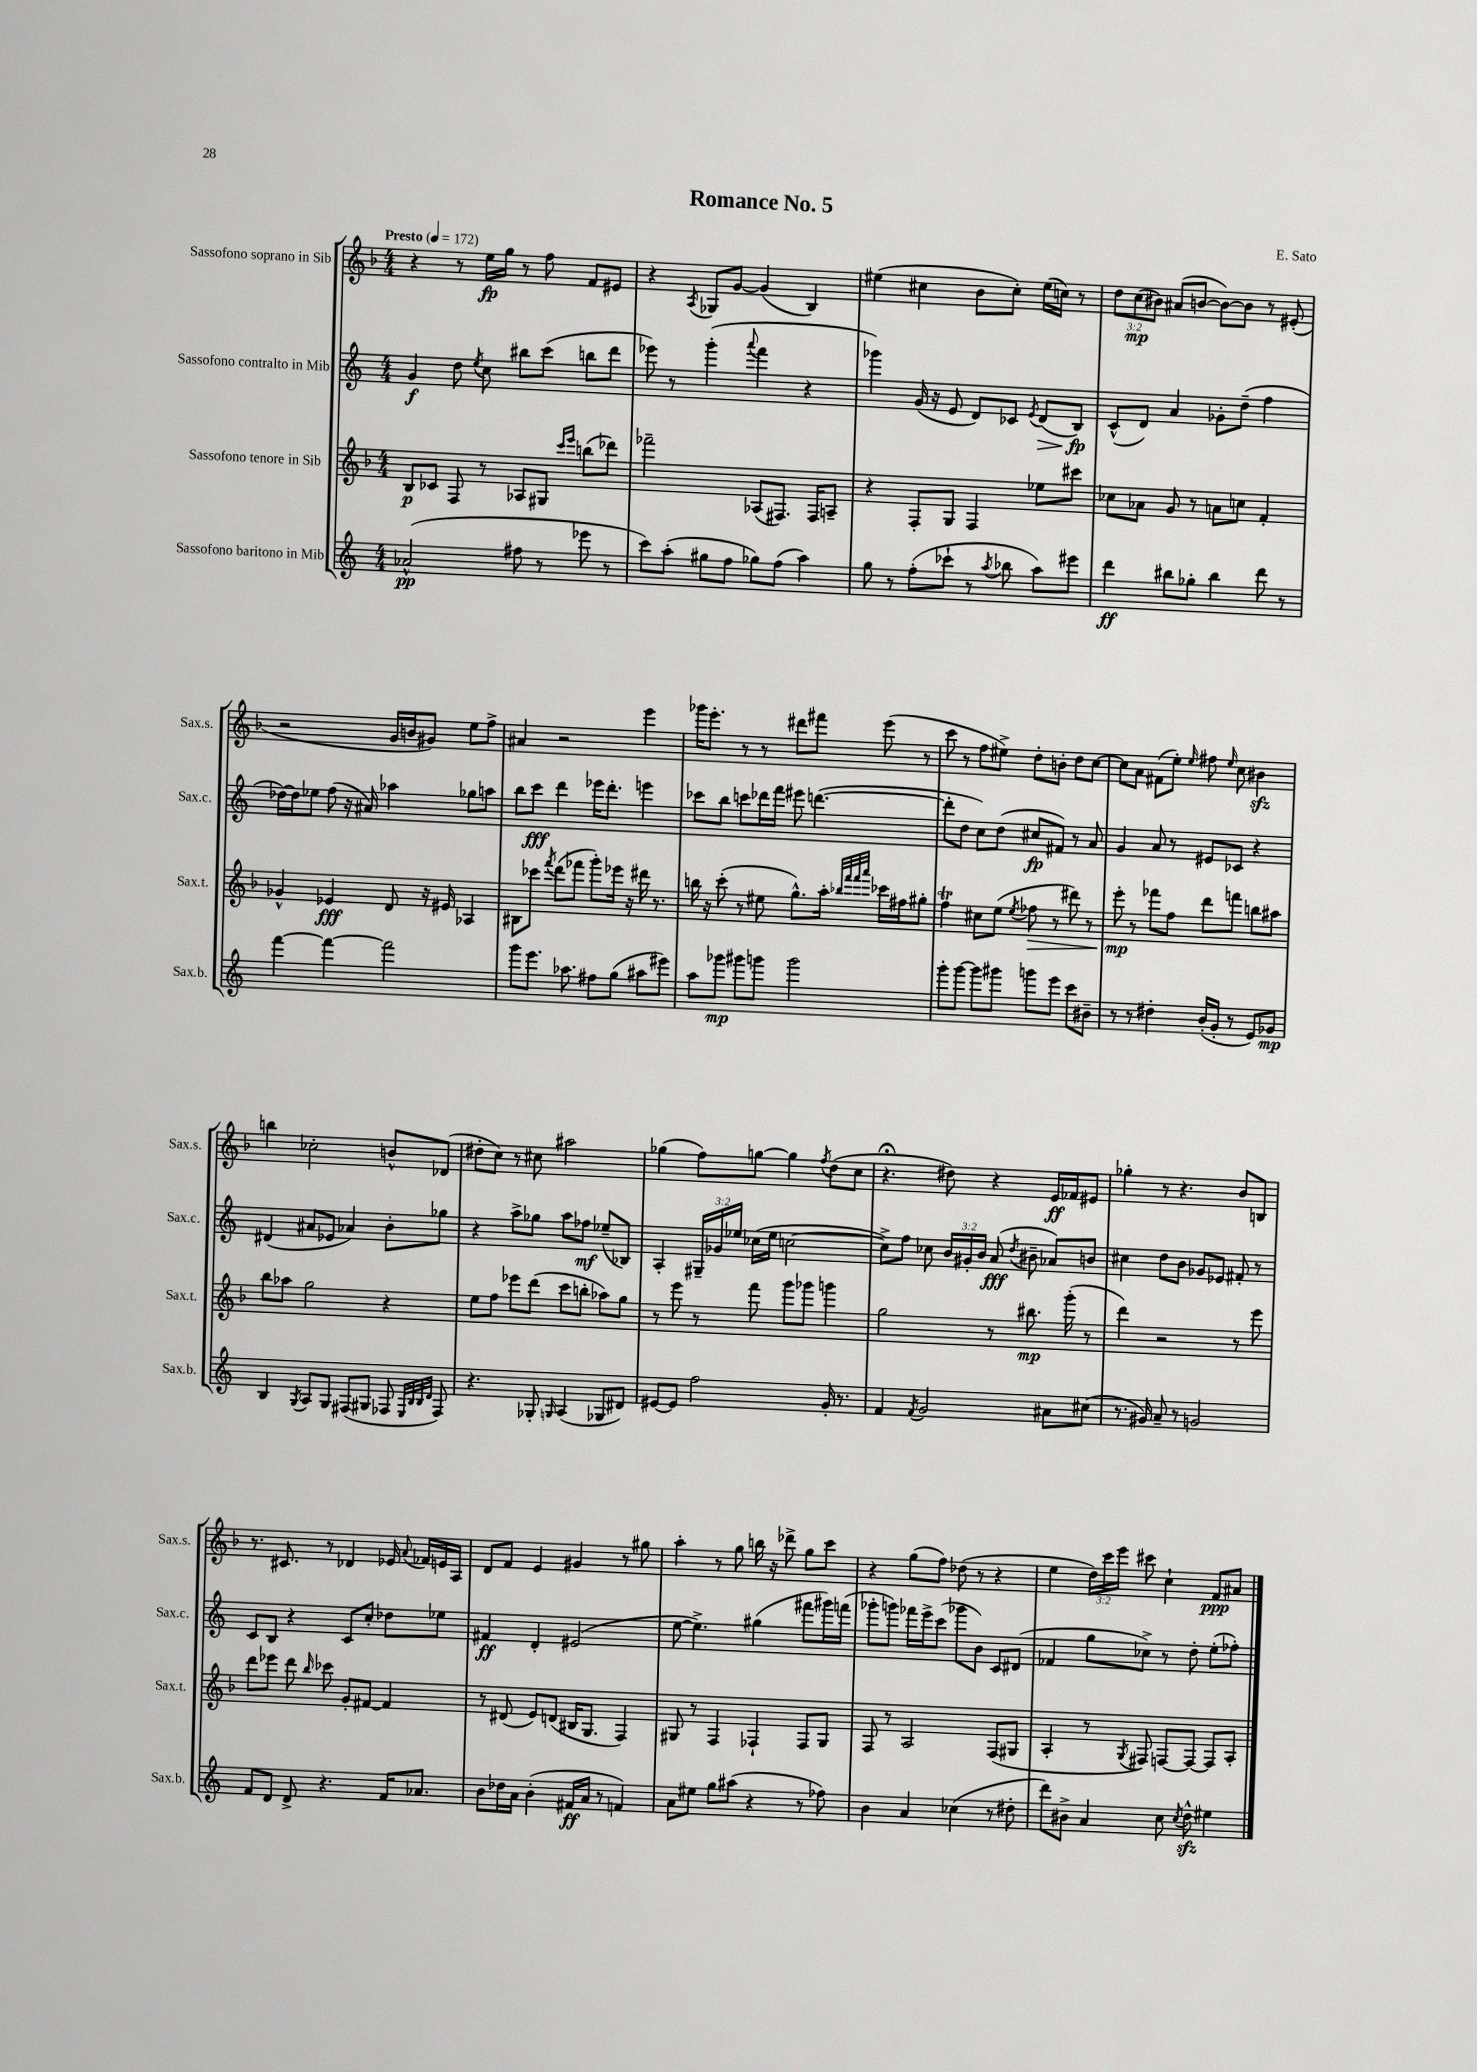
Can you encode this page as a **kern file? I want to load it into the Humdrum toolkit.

**kern	**kern	**kern	**kern
*staff4	*staff3	*staff2	*staff1
*clefG2	*clefG2	*clefG2	*clefG2
*k[]	*k[b-]	*k[]	*k[b-]
*M4/4	*M4/4	*M4/4	*M4/4
*MM172	*MM172	*MM172	*MM172
(2a-^^	8B-	4g	4r
.	8c-	.	.
.	8F	8dd	8r
.	.	8qee	.
.	8r	8cc	16ee
.	.	.	16gg
8ff#	8A-	8bb#	8r
8r	8G#	(8ccc	8ff
.	16qqccc	.	.
.	16qqeee	.	.
8eee-	(8bb	8bb	8f
8r	8ddd-)	8ddd	8e#
=	=	=	=
8ccc)	2fff-~	8eee-)	4r
(8aa'	.	8r	.
.	.	.	8qA
8gg#	.	(4ggg'	8G-
8ff	.	.	[8g
.	.	8qqaaa	.
8gg-)	(8A-	4fff	(4g]
(8ff	8.F#)	.	.
4aa)	.	4r	4B-)
.	16F#	.	.
.	8A~	.	.
=	=	=	=
8gg	4r	4ggg-)	(4ee#
8r	.	.	.
(8ff'	8F'	(16g	4cc#
.	.	16r	.
8ccc-`	8G	8e	.
8r	4F	8d)	8b-
8qaa	.	.	.
8bb-	.	8c-	8cc#')
.	.	8qe	.
8aa)	8ee-	(8d	(16ee#
.	.	.	16cc)
8eee#	8ccc#	8B)	8r
=	=	=	=
4ddd	8cc-	(8c^^	12dd
.	.	.	(12cc
.	8a-	8d)	.
.	.	.	12b#)
8bb#	8g	4a	(8a#
8gg-'	8r	.	[8b
4bb#	8a	8g-'	8b_)
.	8cc	(8dd~	8b]
8ddd	4f'	4ff	8r
8r	.	.	(8e#'
=	=	=	=
[4fff	4g-^^	[16dd-)	2r
.	.	16dd-]	.
.	.	8ee-	.
4fff_	4e-	(8ff	.
.	.	16r	.
.	.	16a#)	.
2fff]	8d	4aa-	16g
.	.	.	16b
.	16r	.	8g#)
.	16e#	.	.
.	4A-	8gg-	8ee
.	.	8aa	8ff^
=	=	=	=
8ggg	8B#	8bb	4a#
8.eee	8ccc-	8ccc	.
.	8qfff	.	.
.	(8ddd	4ddd	2r
8.aa-	.	.	.
.	8fff-	.	.
8ff#	8ggg')	16eee-	.
.	.	8.ddd'	.
(8gg	16eee-	.	.
.	16r	.	.
8aa#	16ddd#	4eee	4eee
.	8.r	.	.
8eee#)	.	.	.
=	=	=	=
8aa	16bb	8ccc-	16ggg-
.	16r	.	8.eee'
8ggg-	(8ccc'	8bb	.
8ggg#	8r	8ccc	8r
8ggg	8ee#	16ddd-	8r
.	.	16fff	.
2ggg	8.gg^^)	8eee#	8ddd#
.	.	([4.ddd	8fff#
.	16aa'	.	.
.	32qqbb-	.	.
.	32qqfff	.	.
.	32qqfff	.	.
.	32qqaaa	.	.
.	16ccc-	.	(8eee
.	16ff#	.	.
.	8gg#'	.	8r
=	=	=	=
8ggg'	4ff	8ddd']	8ccc
[8ggg	.	8dd	8r
8ggg]	8cc#	8cc)	8ff
8ggg#	(8ee	(8dd	8ee#^)
.	8qee	.	.
8ggg	8ff-	8cc#	8dd'
8eee	8r	8f#)	8b'
8ccc	8ddd#)	8r	8dd
8b#~	8r	8a	[8cc
=	=	=	=
8r	8eee'	4g	8cc]
8r	8r	.	8a
4dd#'	8fff-	8a	(8f#
.	8ff	8r	8ee')
.	.	.	16qqee
(16b'	8ddd	8e#	8ff#
16g'	.	.	.
.	.	.	16qqee
8r	8fff	8c-	8cc
8e)	8bb	4r	4b#
8g-	8aa#	.	.
=	=	=	=
4B	8bb-	(4d#	4bb
.	8aa-	.	.
8qG	.	.	.
8A	2gg	8a#	2cc-'
8G	.	8e-	.
(8F#	.	4a-)	.
8G#	.	.	.
8F-	4r	8b'	8b^^
32qqE	.	.	.
32qqB	.	.	.
32qqB	.	.	.
32qqd	.	.	.
8F-)	.	8gg-	(8d-
=	=	=	=
4.r	8ee	4r	8dd#'
.	8ff	.	8cc)
.	8eee-	8aa^	8r
8G-'	(8ddd	8gg-	8cc#
16qqG	.	.	.
(4A	8ccc	8aa	2aa#
.	8bb'	8ff-	.
8G-	8aa-)	(8ee-~	.
8d#)	8gg	8B-)	.
=	=	=	=
[8e#	8r	4A'	(4gg-
8e#]	8eee	.	.
2ff	8r	24G#~	8ff)
.	.	24g-	.
.	.	24ee-	.
.	8fff	(16cc-	[8gg
.	.	16ee-	.
.	8ggg	[2cc	4gg]
.	8ggg-	.	.
.	.	.	8qff
16g'	4ggg	.	(8dd
8.r	.	.	.
.	.	.	8cc
=	=	=	=
4f	2gg	8cc^])	4.r;
.	.	8ff	.
8qf	.	.	.
2g	.	8cc-	.
.	.	24b	8dd#)
.	.	24g#'	.
.	.	24b	.
.	8r	(8a	4r
.	.	8qdd	.
.	8.bb#	8b#~	.
8a#	.	8a-)	16e
.	(16ggg'	.	16f-
(8cc#	8r	8b	8e#
=	=	=	=
8.r	4ddd)	4cc#	4gg-'
16g#)	.	.	.
8a~	2r	8dd	8r
8r	.	8b	4.r
2g	.	8g-	.
.	.	8e-	.
.	8r	8f#'	8b-
.	8eee	8r	8B
=	=	=	=
8f	8ddd	8c	8.r
8d	8eee-	8B	.
.	.	.	8.c#
8d^	8ddd	4r	.
.	16qqbb-	.	.
4.r	8ccc-	.	8r
.	8g'	8c	4d-
.	[8f#	8cc'	.
16f	4f#]	8dd-	16e-
.	.	.	8qqa
8.a-	.	.	16f-
.	.	8ee-	16e
.	.	.	16A
=	=	=	=
8b	8r	4f#	8d
16dd-	(8d#	.	8f
16a	.	.	.
(4b'	8e)	4d'	4e
.	(8d	.	.
16f#	16B#	(2e#	4g#
16a	8.G	.	.
8r	.	.	.
4f)	4F)	.	8r
.	.	.	8gg#
=	=	=	=
8a	8G#	[8ee	4aa'
8ee#	8r	4.ee^])	.
8gg	4F	.	8r
(8aa#	.	.	8gg
4r	4F-`	(4gg#	16bb
.	.	.	16r
.	.	.	8ddd-^
8r	8F-	8fff#	8gg
8ff-)	8G#	16ggg#)	8ccc
.	.	(16fff	.
=	=	=	=
4b	8F	8ggg-'	4r
.	8r	8ggg)	.
4a	2A	16fff-	(8gg
.	.	16eee^	.
.	.	(8ccc	8ff)
(4cc-	.	8ggg-	(8dd-
.	.	8b)	8r
8r	(8F	8c	4r
8dd#'	8G#	(8d#	.
=	=	=	=
8ddd)	4A'	4f-	4ee
8b#^	.	.	.
4a	8r	8gg	24dd)
.	.	.	24ccc
.	.	.	24eee
.	8qG	.	.
.	8F#)	8cc-^)	8ccc#
8cc	[8F	8r	4cc`
8qcc	.	.	.
8dd^^	8F_	8dd'	.
4ee#	8F]	(8ee'	8f
.	8A'	8ff-')	8a#
==	==	==	==
*-	*-	*-	*-
